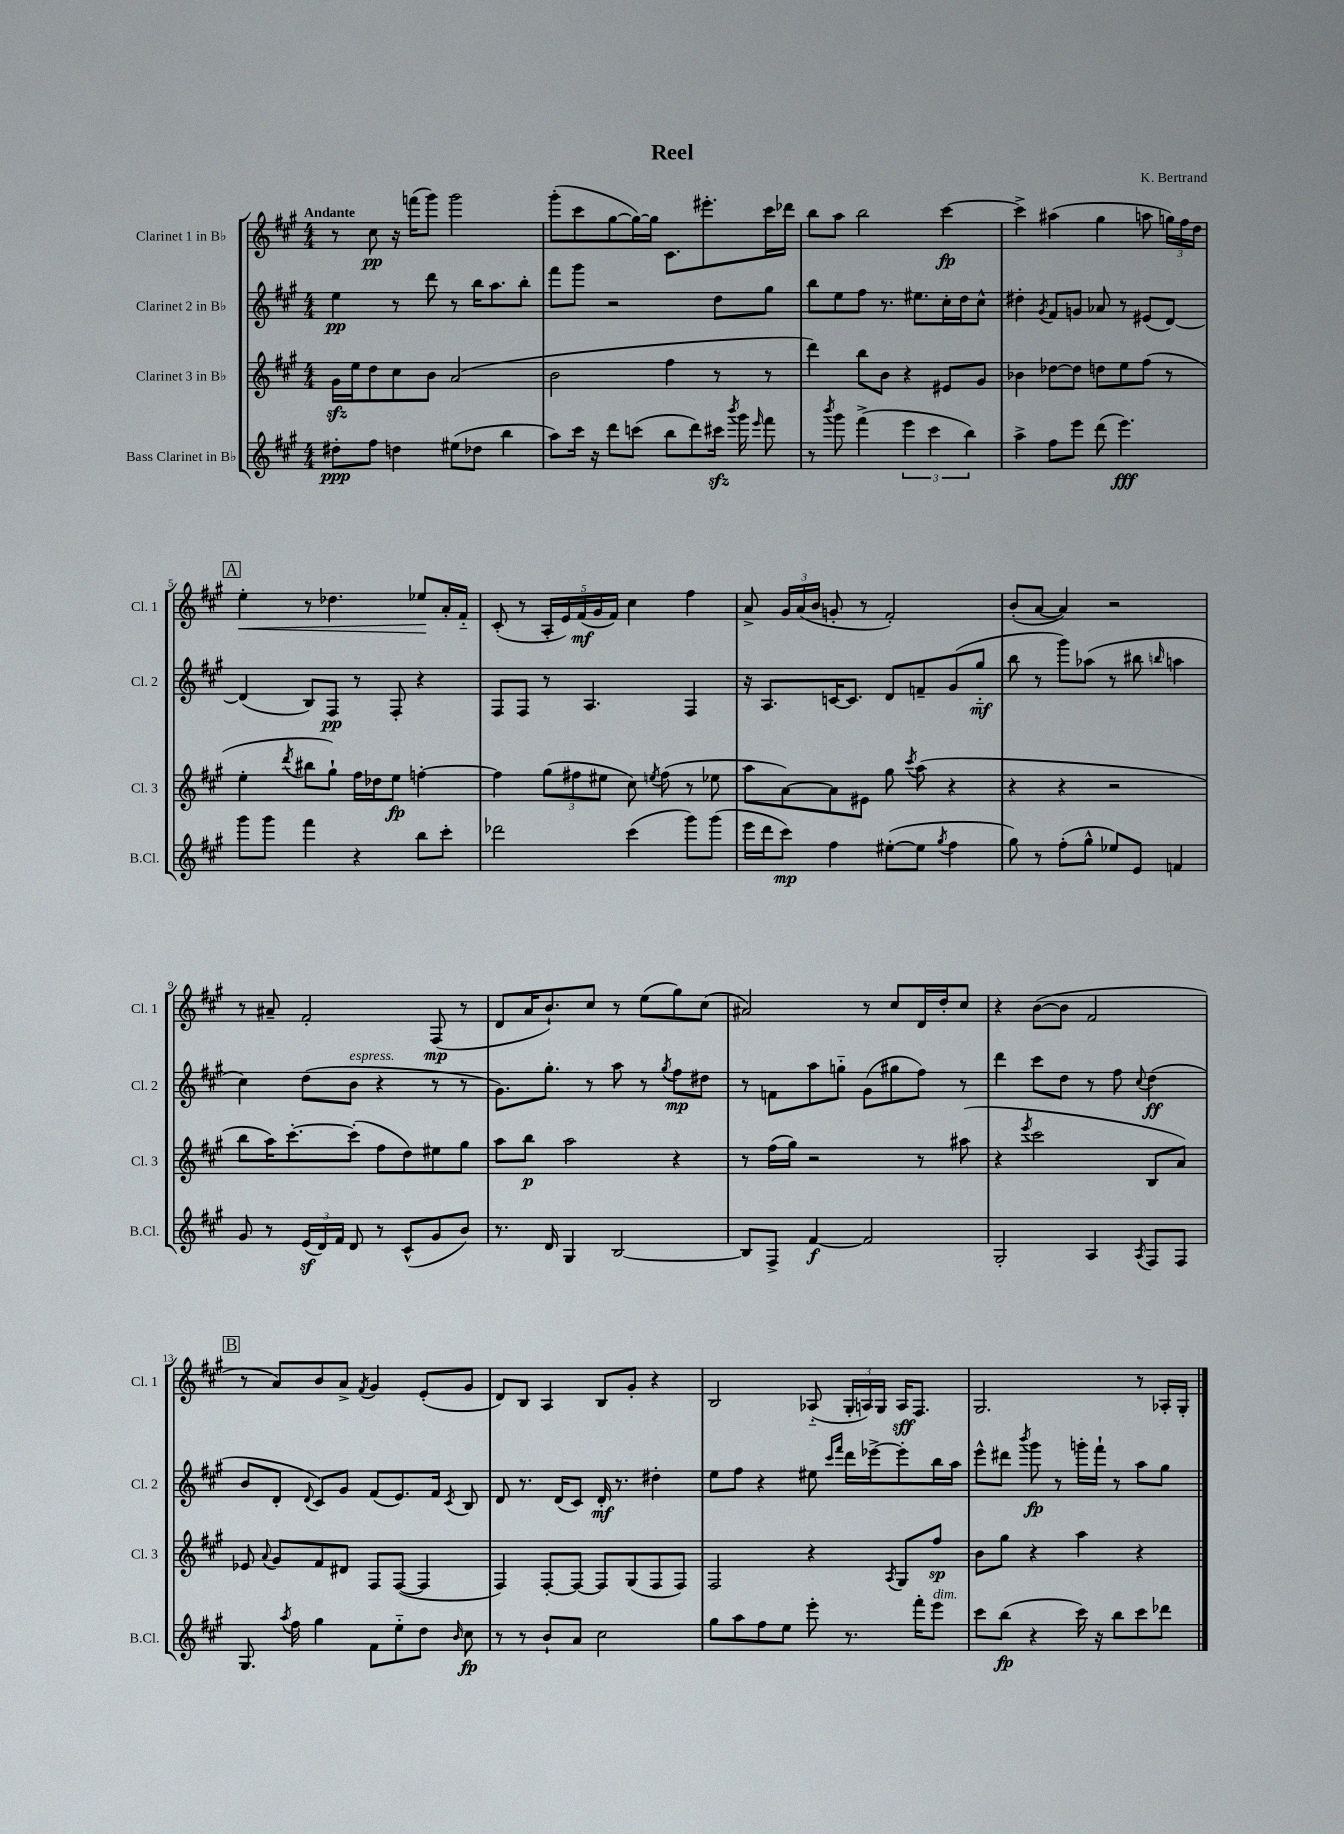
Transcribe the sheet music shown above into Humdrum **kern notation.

**kern	**kern	**kern	**kern
*staff4	*staff3	*staff2	*staff1
*clefG2	*clefG2	*clefG2	*clefG2
*k[f#c#g#]	*k[f#c#g#]	*k[f#c#g#]	*k[f#c#g#]
*M4/4	*M4/4	*M4/4	*M4/4
8dd#'	16g#	4ee	8r
.	16ee	.	.
8ff#	8dd	.	8cc#
4dd	8cc#	8r	16r
.	.	.	(16fff
.	8b	8ddd	8ggg#)
(8ee#	(2a	8r	2ggg#
8dd-	.	16bb	.
.	.	8.aa	.
4bb	.	.	.
.	.	8bb'	.
=	=	=	=
8aa)	2b	8fff#	(8ggg#'
16ccc#	.	8ggg#	8ccc#
16r	.	.	.
8ddd	.	2r	[8gg#
(8ccc	.	.	16gg#_)
.	.	.	16gg#]
8bb	4ff#	.	8.c#
8ddd)	.	.	.
.	.	.	8.eee#'
16ccc#	8r	8dd	.
8qbbb	.	.	.
16ggg#	.	.	.
16qqeee	.	.	.
8fff#	8r	8gg#	16ccc#
.	.	.	16ddd-
=	=	=	=
8r	4ddd)	8bb	8bb
8qbbb	.	.	.
8ggg#	.	8ee	8aa
(4fff#^	8bb	8ff#	2bb
.	8b	8.r	.
6eee	4r	.	.
.	.	8.ee#	.
6ccc#	.	.	.
.	8e#	16cc#'	[4ccc#
.	.	16dd	.
6bb)	.	.	.
.	8g#	8cc#^^	.
=	=	=	=
4aa^	4b-	4dd#'	4ccc#^]
.	.	8qg#	.
8ff#	[8dd-	8f#	(4aa#
8eee	8dd-]	8g	.
(8ddd	8dd	8a-	4gg#
4.eee)	8ee	8r	.
.	(8ff#	(8e#	8aa
.	8r	[8d)	24gg)
.	.	.	24ff#
.	.	.	24dd
=	=	=	=
8ggg#	4ee'	(4d]	4ee'
8ggg#	.	.	.
.	8qddd	.	.
4fff#	8bb#	8B)	8r
.	8gg#`)	8F#	4.dd-
4r	16ff#	8r	.
.	16dd-	.	.
.	8ee	8F#'	.
8bb	[4ff'	4r	8ee-
8ccc#'	.	.	16a'
.	.	.	16f#'~
=	=	=	=
2ddd-	4ff]	8F#	(8c#'
.	.	8F#	8r
.	(12gg#	8r	20A'
.	.	.	20e)
.	12ff#	.	.
.	.	.	(20f#
.	.	4.A	.
.	.	.	20g#
.	12ee#	.	.
.	.	.	20f#)
(4ccc#	8cc#)	.	4cc#
.	8qee	.	.
.	(8ff#	.	.
8ggg#)	8r	4F#	4ff#
(8ggg#	8ee-	.	.
=	=	=	=
16eee	8aa	16r	8a^
16ddd	.	8.A	.
8ccc#)	[8a)	.	24g#
.	.	.	(24a
.	.	.	24b
4ff#	8a]	[16c	8g'
.	.	8.c]	.
.	8e#	.	8r
([8ee#'	8gg#	8d	2f#')
.	8qccc#	.	.
8ee#]	(8aa	8f~	.
8qgg#	.	.	.
4ff#	4r	(8g#	.
.	.	8gg#'~	.
=	=	=	=
8gg#)	4r	8bb	(8b'
8r	.	8r	[8a
(8ff#'	4r	8ggg#)	4a])
8gg#^^	.	(8aa-	.
8ee-)	2r	8r	2r
8e	.	8bb#	.
.	.	16qqbb	.
4f	.	4aa	.
=	=	=	=
8g#	8bb	4cc#)	8r
8r	16aa)	.	8a#~
.	[8.ccc#'	.	.
(24e	.	(8dd	2f#'
24d)	.	.	.
24f#	.	.	.
8d	(8ccc#']	8b	.
8r	8ff#	4r	.
(8c#^^	8dd)	.	.
8g#	8ee#	8r	(8F#
8b)	8gg#	8r	8r
=	=	=	=
8.r	8aa	8.g#)	8d
.	8bb	.	16a
16d	.	8.gg#'	8.b`)
4G#	2aa	.	.
.	.	8r	8cc#
[2B	.	8aa	8r
.	.	8r	(8ee
.	.	8qgg#	.
.	4r	8ff#	8gg#)
.	.	8dd#	(8cc#
=	=	=	=
8B]	8r	8r	2a#)
8F#^	(16ff#	8f	.
.	16gg#)	.	.
[4f#	2r	8aa	.
.	.	8gg'~	.
2f#]	.	(8g#	8r
.	.	8gg#	8cc#
.	8r	8ff#)	16d
.	.	.	16dd'
.	(8aa#	8r	8cc#
=	=	=	=
2G#'	4r	4ddd	4r
.	8qeee	.	.
.	2ccc#	8ccc#	([8b
.	.	8dd	8b]
4A	.	8r	2f#
.	.	8ff#	.
8qA	.	8qqcc#	.
8F#	8B	(4dd	.
8F#	8a)	.	.
=	=	=	=
8.G#	8e-	8b	8r
.	8qqa	.	.
.	8g#	8d'	8a)
8qaa	.	.	.
16ff#	.	.	.
.	.	8qqd	.
4gg#	8f#	8c#)	8b
.	8d#	8g#	8a^
.	.	.	8qf#
8f#	8F#	(8f#	4g#
8ee'~	([8F#	8.e)	.
8dd	4F#]	.	(8e'
.	.	16f#	.
16qqb	.	8qc#	.
8cc#	.	8B	8g#
=	=	=	=
8r	4F#)	8d	8d)
8r	.	8.r	8B
8b`	[8F#'	.	4A
.	.	(16d	.
8a	8F#_	8c#)	.
2cc#	8F#]	16d'	8B
.	.	8.r	.
.	(8G#	.	8g#'
.	8F#	4dd#'	4r
.	8F#)	.	.
=	=	=	=
8gg#	2F#	8ee	2B
8aa	.	8ff#	.
8ff#	.	4r	.
8ee	.	.	.
8eee'	4r	8ee#	(8A-'~
.	.	16qqccc#	.
.	.	16qqfff#	.
8.r	.	16ddd	24G#'
.	.	.	24A)
.	.	[16eee-^	.
.	.	.	24G#
.	8qA	.	.
.	8G#	8eee-']	16A
16fff#'	.	.	8.F#
8eee	8ff#	16bb	.
.	.	16aa	.
=	=	=	=
8ccc#	8b	8eee^^	2.G#
(8bb	8gg#	8ddd#	.
.	.	8qbbb	.
4r	4r	8ggg#	.
.	.	8r	.
16ccc#)	4aa	16ggg'	.
16r	.	16fff#`	.
8bb	.	8r	.
8ccc#	4r	8aa	8r
8ddd-	.	8gg#	16A-'
.	.	.	16G#'
==	==	==	==
*-	*-	*-	*-
